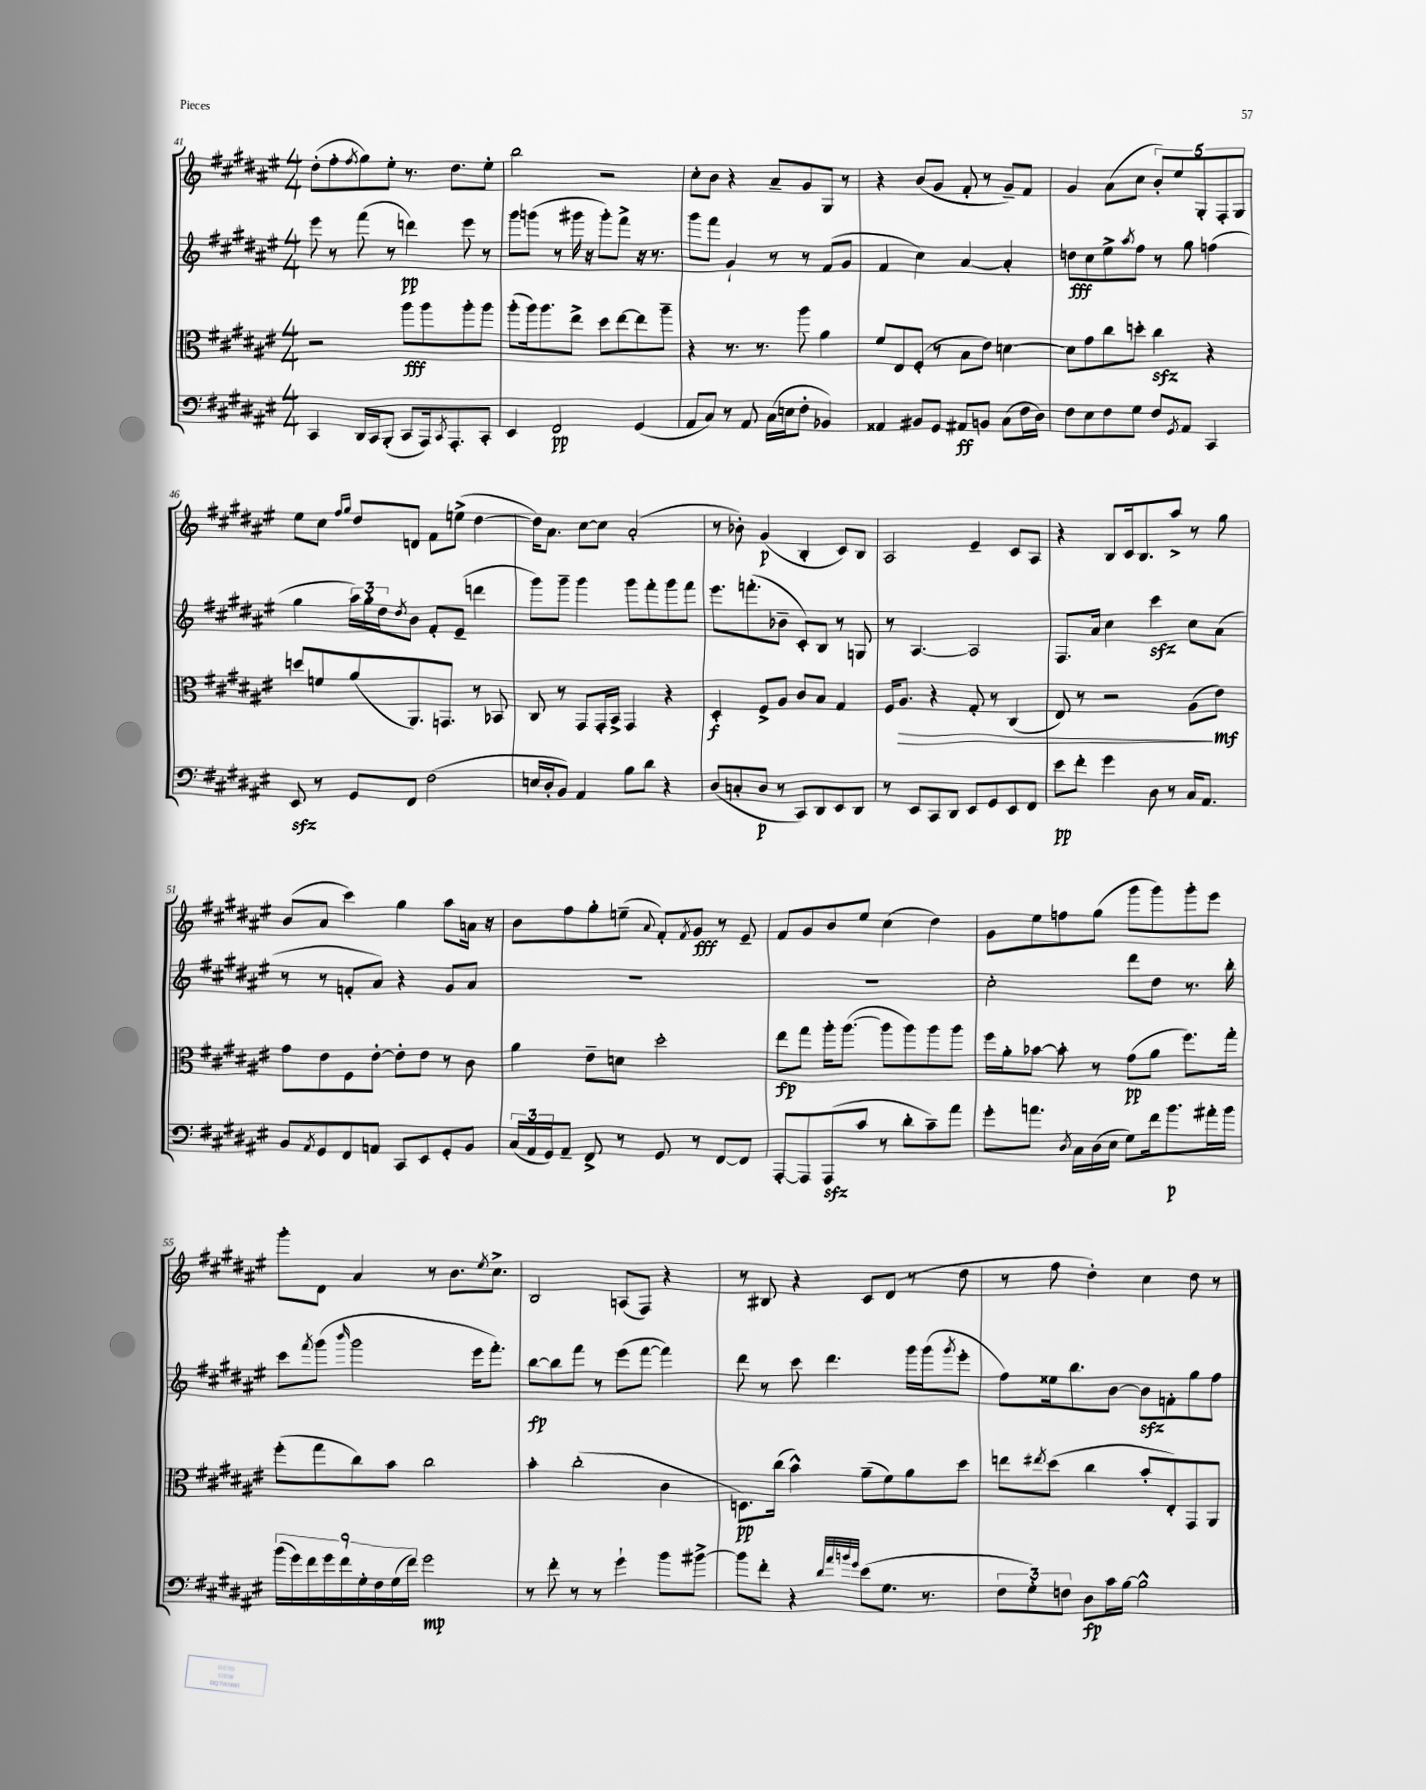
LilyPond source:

<<
\new StaffGroup <<
\new Staff = "s0" {
    \clef treble \key fis \major \numericTimeSignature \time 4/4
    dis''8-.( fis''8-. \acciaccatura { fis''8 } gis''8) eis''8-. r8. dis''8. eis''8-. |
    b''2 r2 |
    cis''8-. b'8 r4 ais'8-- gis'8 gis8 r8 |
    r4 b'8( gis'8 fis'8-. r8 gis'8--) fis'8 |
    gis'4 ais'8( cis''8 \tuplet 5/4 { b'8-.) eis''8 gis8-. fis8-. gis8 } |
    eis''8 cis''8 \grace { fis''16 gis''16 } dis''8 d'8 fis'8 e''8->( dis''4~ |
    dis''16) ais'8. cis''8~ cis''8 ais'2-.( |
    r8 bes'8-.) gis'4\p( b4-. cis'8) b8 |
    ais2 eis'4-- cis'8 ais8 |
    r4 b8 cis'16 b8. ais''8-> r8 gis''8 |
    b'8( ais'8 cis'''4) gis''4 ais''8 a'16 r16 |
    b'8 fis''8 gis''8-. e''8--( \appoggiatura { ais'8 } fis'8-.) \acciaccatura { fis'8 } gis'8\fff r8 eis'8-- |
    fis'8 gis'8 b'8 eis''8 cis''4( dis''4) |
    gis'8 eis''8 f''8 gis''8( gis'''8 gis'''8) gis'''8-. eis'''8 |
    gis'''8-. dis'8 ais'4 r8 b'8. \acciaccatura { eis''8 } cis''8.-> |
    b2 a8( fis8) r4 |
    r8 bis8 r4 cis'8 dis'8( r8 dis''8 |
    r8 fis''8 dis''4-.) cis''4 dis''8 r8 \bar "|." |
}
\new Staff = "s1" {
    \clef treble \key fis \major \numericTimeSignature \time 4/4
    eis'''8 r8 fis'''8( r8 d'''4\pp) eis'''8 r8 |
    gis'''8 g'''8( r8 gis'''16 r16 gis'''8-.) fis'''8-> r16 r8. |
    gis'''8 fis'''8 gis'4-! r8 r8 fis'8( gis'8 |
    fis'4 cis''4) ais'4~ ais'4-. |
    d''8\fff cis''8 eis''8-> \acciaccatura { ais''8 } fis''8 r8 gis''8 f''4( |
    gis''4 \tuplet 3/2 { ais''16) gis''16-. dis''16 } \acciaccatura { dis''8 } b'8 fis'8-. eis'8--( d'''4 |
    gis'''8) gis'''8-- gis'''4 gis'''8 fis'''8-. gis'''8 fis'''8 |
    eis'''8. f'''8.-.( bes'8-- cis'8-.) b8 r8 g8 |
    r8 ais4.~ ais2 |
    fis8. ais'16 cis''4 cis'''4\sfz cis''8 ais'8( |
    r8 r8 f'8-. ais'8) r4 gis'8 ais'8 |
    R1 |
    R1 |
    cis''2-. dis'''8 dis''8 r8. b''16-. |
    cis'''8 \acciaccatura { fis'''8 } gis'''8( \grace { b'''16 } gis'''2 eis'''16 fis'''8.-.) |
    b''8~\fp b''8 fis'''8 r8 eis'''8( fis'''8~ fis'''4) |
    dis'''8 r8 cis'''8 dis'''4. gis'''16 gis'''16( \acciaccatura { gis'''8 } eis'''8-. |
    fis''8) eisis''16 b''8. b'8~ b'8\sfz f'8-. gis''8 fis''8 \bar "|." |
}
\new Staff = "s2" {
    \clef alto \key fis \major \numericTimeSignature \time 4/4
    r2 ais''8\fff ais''8 ais''8-. ais''8 |
    ais''8-.( ais''16) ais''8. eis''8-> dis''8 eis''8~ eis''8 ais''8-- |
    r4 r8. r8. ais''8 ais'4 |
    fis'8 eis8 fis8-.( r8 b8 eis'8) d'4~ |
    d'8 gis'8 cis''8 d''8-. cis''4\sfz r4 |
    d''8 f'8 ais'8( ais,8.) g,8. r8 bes,8 |
    cis8 r8 gis,8 gis,16-. b,16-> gis,4 r4 |
    dis4-.\f fis8-> ais8 cis'8 b8 gis4 |
    fis16 ais8.\> r4 gis8-. r8 cis4( |
    eis8) r8 r2 ais8\!( eis'8\mf) |
    gis'8 eis'8 fis8 eis'8~-. eis'8-. eis'8 r8 cis'8 |
    ais'4 eis'8-- d'8 dis''2-. |
    eis''8\fp gis''8 ais''16-. ais''8.~( ais''8 ais''8) ais''8 ais''8 |
    fis''16 ais'16-. bes'8~ bes'8-. r8 gis'8\pp( ais'8 fis''8.) gis''16-. |
    fis''8-.( gis''8 cis''8) b'8 cis''2 |
    b'4-. cis''2-.( cis'4 |
    d8.\pp) cis''16( b'4-^) ais'8--( fis'8) ais'8 dis''8 |
    e''8 \acciaccatura { eis''8 } dis''8( cis''4 b'8-. eis8-.) gis,8 ais,8 \bar "|." |
}
\new Staff = "s3" {
    \clef bass \key fis \major \numericTimeSignature \time 4/4
    cis,4 dis,16 cis,16 b,,8-.( cis,8 ais,,16) \acciaccatura { cis,8 } ais,,8.-. cis,8-. |
    eis,4 fis,2\pp gis,4( |
    ais,8 cis8) r8 ais,8 cis16( e16 fis8-. bes,4) |
    aisis,4 bis,8 gis,8 ais,8\ff b,8 cis8( fis16 dis16) |
    fis8 eis8 fis8 gis8 fis8 \acciaccatura { gis,8 } ais,8 cis,4 |
    eis,8\sfz r8 gis,8 fis,8 fis2( |
    e16 dis16-. b,8) ais,4 b8 dis'8 r4 |
    dis8( c8-. dis8\p r8 cis,8) dis,8 eis,8 dis,8 |
    r8 eis,8 cis,8 dis,8 eis,8 gis,8 eis,8 fis,8 |
    eis'8\pp fis'8-. gis'4 dis8 r8 cis16 ais,8. |
    b,8 \acciaccatura { ais,8 } gis,8 fis,8 a,8 cis,8 eis,8 gis,8-. b,8 |
    \tuplet 3/2 { cis16( ais,16 gis,16) } ais,8-- fis,8-> r8 gis,8 r8 fis,8~ fis,8 |
    ais,,8~-. ais,,8 ais,,8\sfz( cis'8 r8 dis'8-. cis'8--) ais'8 |
    gis'8-. a'8. \acciaccatura { dis8 } cis16 dis16( eis16 gis8) fis'16 b'8.\p ais'16-. b'16 |
    \tuplet 9/8 { b'16( gis'16) fis'16 gis'16 fis'16 gis16-. fis16 gis16( fis'16) } gis'2\mp |
    r8 fis'8-. r8 r8 gis'4-! b'8 bis'8~-> |
    bis'8 fis'8-. r4 \grace { dis'32 ais'32 b'32 gis'32 } eis'8( gis8. r8. |
    \tuplet 3/2 { fis8 gis8-.) f8 } dis8\fp cis'16 b16~ b2-^ \bar "|." |
}
>>
>>
\layout { \context { \Score currentBarNumber = #41 } }
